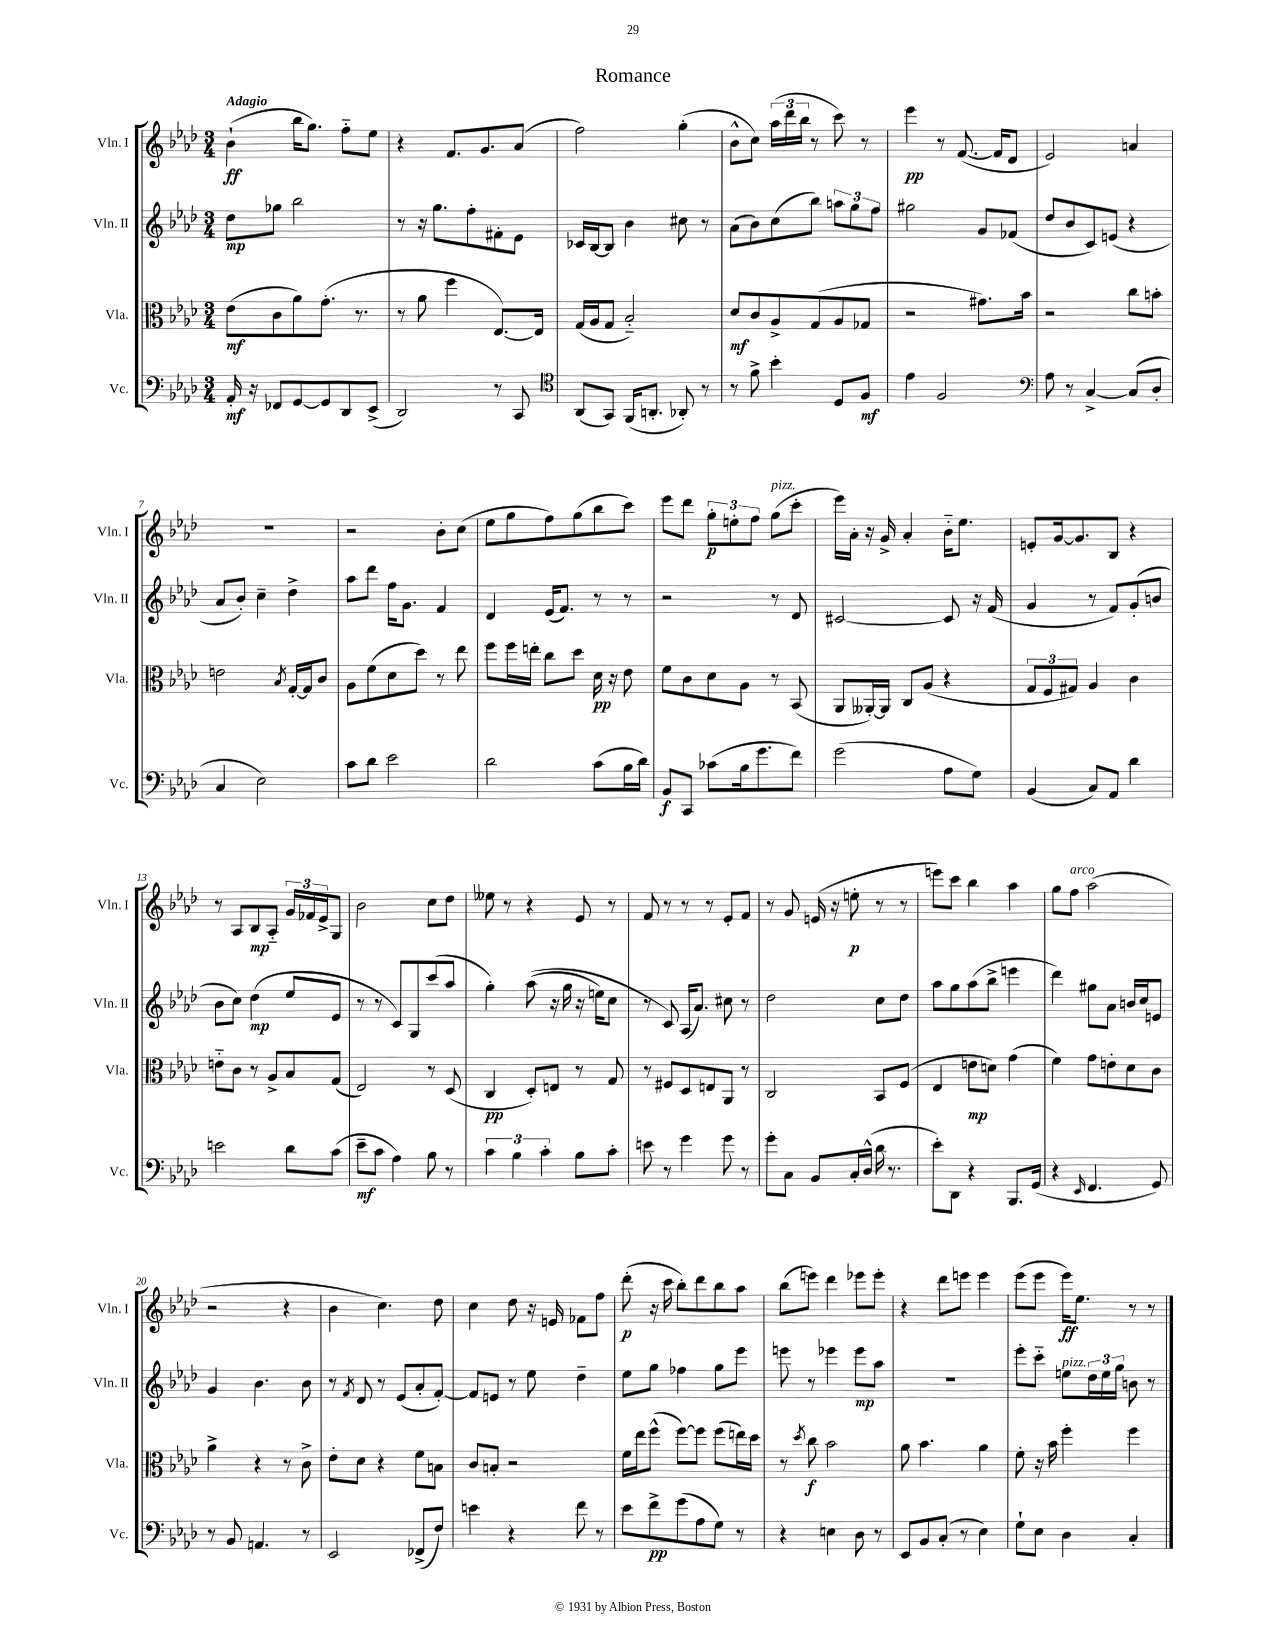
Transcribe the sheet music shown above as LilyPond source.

\header { title = "Romance" }
<<
\new StaffGroup <<
\new Staff = "s0" \with { instrumentName = "Vln. I" shortInstrumentName = "Vln. I" } {
    \clef treble \key aes \major \numericTimeSignature \time 3/4 \tempo "Adagio"
    bes'4-!\ff( bes''16 g''8.) f''8-_ ees''8 |
    r4 f'8. g'8. aes'8( |
    f''2) g''4-.( |
    bes'8-^ c''8) \tuplet 3/2 { aes''16( des'''16 bes''16 } r8 c'''8) r8 |
    ees'''4\pp r8 f'8.~( f'16 des'8 |
    ees'2) a'4 |
    R2. |
    r2 bes'8-. c''8( |
    ees''8 g''8 f''8) g''8( bes''8 c'''8) |
    ees'''8 des'''8 \tuplet 3/2 { g''8-.\p e''8-. f''8 } g''8^\markup { \italic "pizz." }( c'''8-. |
    ees'''16) aes'16-. r16 g'16-> aes'4-. bes'16-_ ees''8. |
    e'8-. g'16~ g'8. bes8 r4 |
    r8 aes8 bes8\mp aes8-_ \tuplet 3/2 { g'16 fes'16 ees'16-> } g8 |
    bes'2 c''8 des''8 |
    eeses''8 r8 r4 ees'8 r8 |
    f'8 r8 r8 r8 ees'8-. f'8 |
    r8 g'8 e'16( r16 e''8-.\p r8 r8 |
    e'''8) c'''8 bes''4 aes''4 |
    g''8 f''8^\markup { \italic "arco" } aes''2( |
    r2 r4 |
    bes'4 c''4.) des''8 |
    c''4 des''8 r16 e'16 fes'8 f''8 |
    des'''8-.\p( r16 c'''16 bes''8-.) des'''8 bes''8 aes''8 |
    bes''8( e'''8) des'''4 ees'''8 ees'''8-. |
    r4 des'''8 e'''8 e'''4 |
    ees'''8( ees'''8 ees'''16\ff) ees''8. r8 r8 \bar "|." |
}
\new Staff = "s1" \with { instrumentName = "Vln. II" shortInstrumentName = "Vln. II" } {
    \clef treble \key aes \major \numericTimeSignature \time 3/4
    des''8\mp ges''8 bes''2 |
    r8 r16 g''8. f''8-. fis'8-. ees'8 |
    ces'16 bes16~ bes8 bes'4 cis''8 r8 |
    aes'8( bes'8) c''8( bes''8) \tuplet 3/2 { a''8 g''8 f''8 } |
    gis''2 g'8 fes'8( |
    des''8 bes'8 c'8) e'8( r4 |
    aes'8 bes'8-.) c''4-- des''4-> |
    aes''8 des'''8 f''16 g'8. f'4 |
    des'4 ees'16( f'8.) r8 r8 |
    r2 r8 des'8 |
    cis'2~ cis'8 r16 f'16( |
    g'4 r8 f'8) g'8-.( b'8 |
    bes'8 c''8) des''4\mp( ees''8 ees'8 |
    r8 r8 c'8) g8 c'''8( aes''8 |
    g''4-.) aes''8(\( r16 g''16 r16 e''16) c''8 |
    r8 c'8\) aes16( aes'8.) cis''8 r8 |
    des''2 c''8 des''8 |
    aes''8 g''8 aes''8( bes''8-> e'''4 |
    des'''4) gis''8 aes'8 b'16 c''16 e'8 |
    g'4 bes'4. bes'8 |
    r8 \acciaccatura { f'8 } des'8 r8 ees'8( aes'8-. f'8~-.) |
    f'8 e'8 r8 ees''8 des''4-- |
    ees''8 g''8 fes''4 g''8 ees'''8 |
    e'''8 r8 ees'''4 ees'''8\mp aes''8 |
    R2. |
    ees'''8-. c'''8-_ e''8^\markup { \italic "pizz." } \tuplet 3/2 { des''16 e''16 g''16 } b'8 r8 \bar "|." |
}
\new Staff = "s2" \with { instrumentName = "Vla." shortInstrumentName = "Vla." } {
    \clef alto \key aes \major \numericTimeSignature \time 3/4
    ees'8\mf( c'8 aes'8) g'8.-.( r8. |
    r8 aes'8 f''4 ees8.~) ees16 |
    g16( aes16 g8 bes2-_) |
    des'8\mf c'8 aes8-> g8( aes8 ges8 |
    r2 gis'8.) bes'16 |
    r2 c''8 b'8-. |
    e'2 \acciaccatura { bes8 } g16~-. g16 c'8 |
    aes8 f'8( des'8 des''8) r8 ees''8 |
    f''8 f''16 e''16-. c''8 des''8 des'16\pp r16 ees'8 |
    f'8 c'8 des'8 aes8 r8 bes,8( |
    aes,8 aeses,16~-.) aeses,16 c8 aes8( r4 |
    \tuplet 3/2 { g8 f8 gis8) } aes4 c'4 |
    e'8-_ c'8 r8 aes8-> bes8 g8( |
    ees2) r8 des8( |
    c4\pp des8-.) e8 r8 g8 |
    r8 fis8 des8 e8 aes,8 r8 |
    c2 bes,8 f8( |
    ees4 e'8\mp d'8) g'4( |
    f'4) g'8 e'8-. des'8 c'8 |
    aes'4-> r4 r8 c'8-> |
    ees'8-. des'8 r4 f'8 b8 |
    c'8 b8-. r2 |
    f'16 ees''16 f''8-^( f''8~) f''8 f''8( e''16) des''16 |
    r8 \acciaccatura { des''8 } c''8\f bes'2 |
    aes'8 bes'4. aes'4 |
    f'8-. r16 bes'16 f''4-. f''4 \bar "|." |
}
\new Staff = "s3" \with { instrumentName = "Vc." shortInstrumentName = "Vc." } {
    \clef bass \key aes \major \numericTimeSignature \time 3/4
    aes,16-.\mf r16 fes,8 g,8~ g,8 des,8 ees,8->( |
    des,2) r8 c,8 |
    \clef tenor aes,8( g,8) f,16( a,8.-. aes,8-.) r8 |
    r8 f'8-> bes'4-. des8 f8\mf |
    ees'4 f2 |
    \clef bass aes8 r8 c4~-> c8( des8-. |
    c4 ees2) |
    c'8 des'8 ees'2 |
    des'2 c'8( bes16 des'16) |
    bes,8\f c,8 ces'8( bes16 g'8. f'8) |
    g'2( aes8 g8) |
    bes,4( c8) aes,8 des'4 |
    e'2 des'8 c'8( |
    ees'8--\mf c'8 aes4) bes8 r8 |
    \tuplet 3/2 { c'4 bes4 c'4-. } bes8 c'8-. |
    e'8 r8 g'4 g'8 r8 |
    g'8-. c8 bes,8 c16-. des16-^( des'16 r8. |
    ees'8-.) des,8 r4 bes,,8. g,16( |
    r4 \grace { ees,16 } f,4. g,8) |
    r8 bes,8 a,4. r8 |
    ees,2 fes,8->( f8) |
    e'4 r4 f'8 r8 |
    ees'8 f'8->\pp g'8( aes8 g8) r8 |
    r4 e4 des8 r8 |
    ees,8 bes,8 c8-.( r8 ees4) |
    g8-! ees8 des4 c4-. \bar "|." |
}
>>
>>
